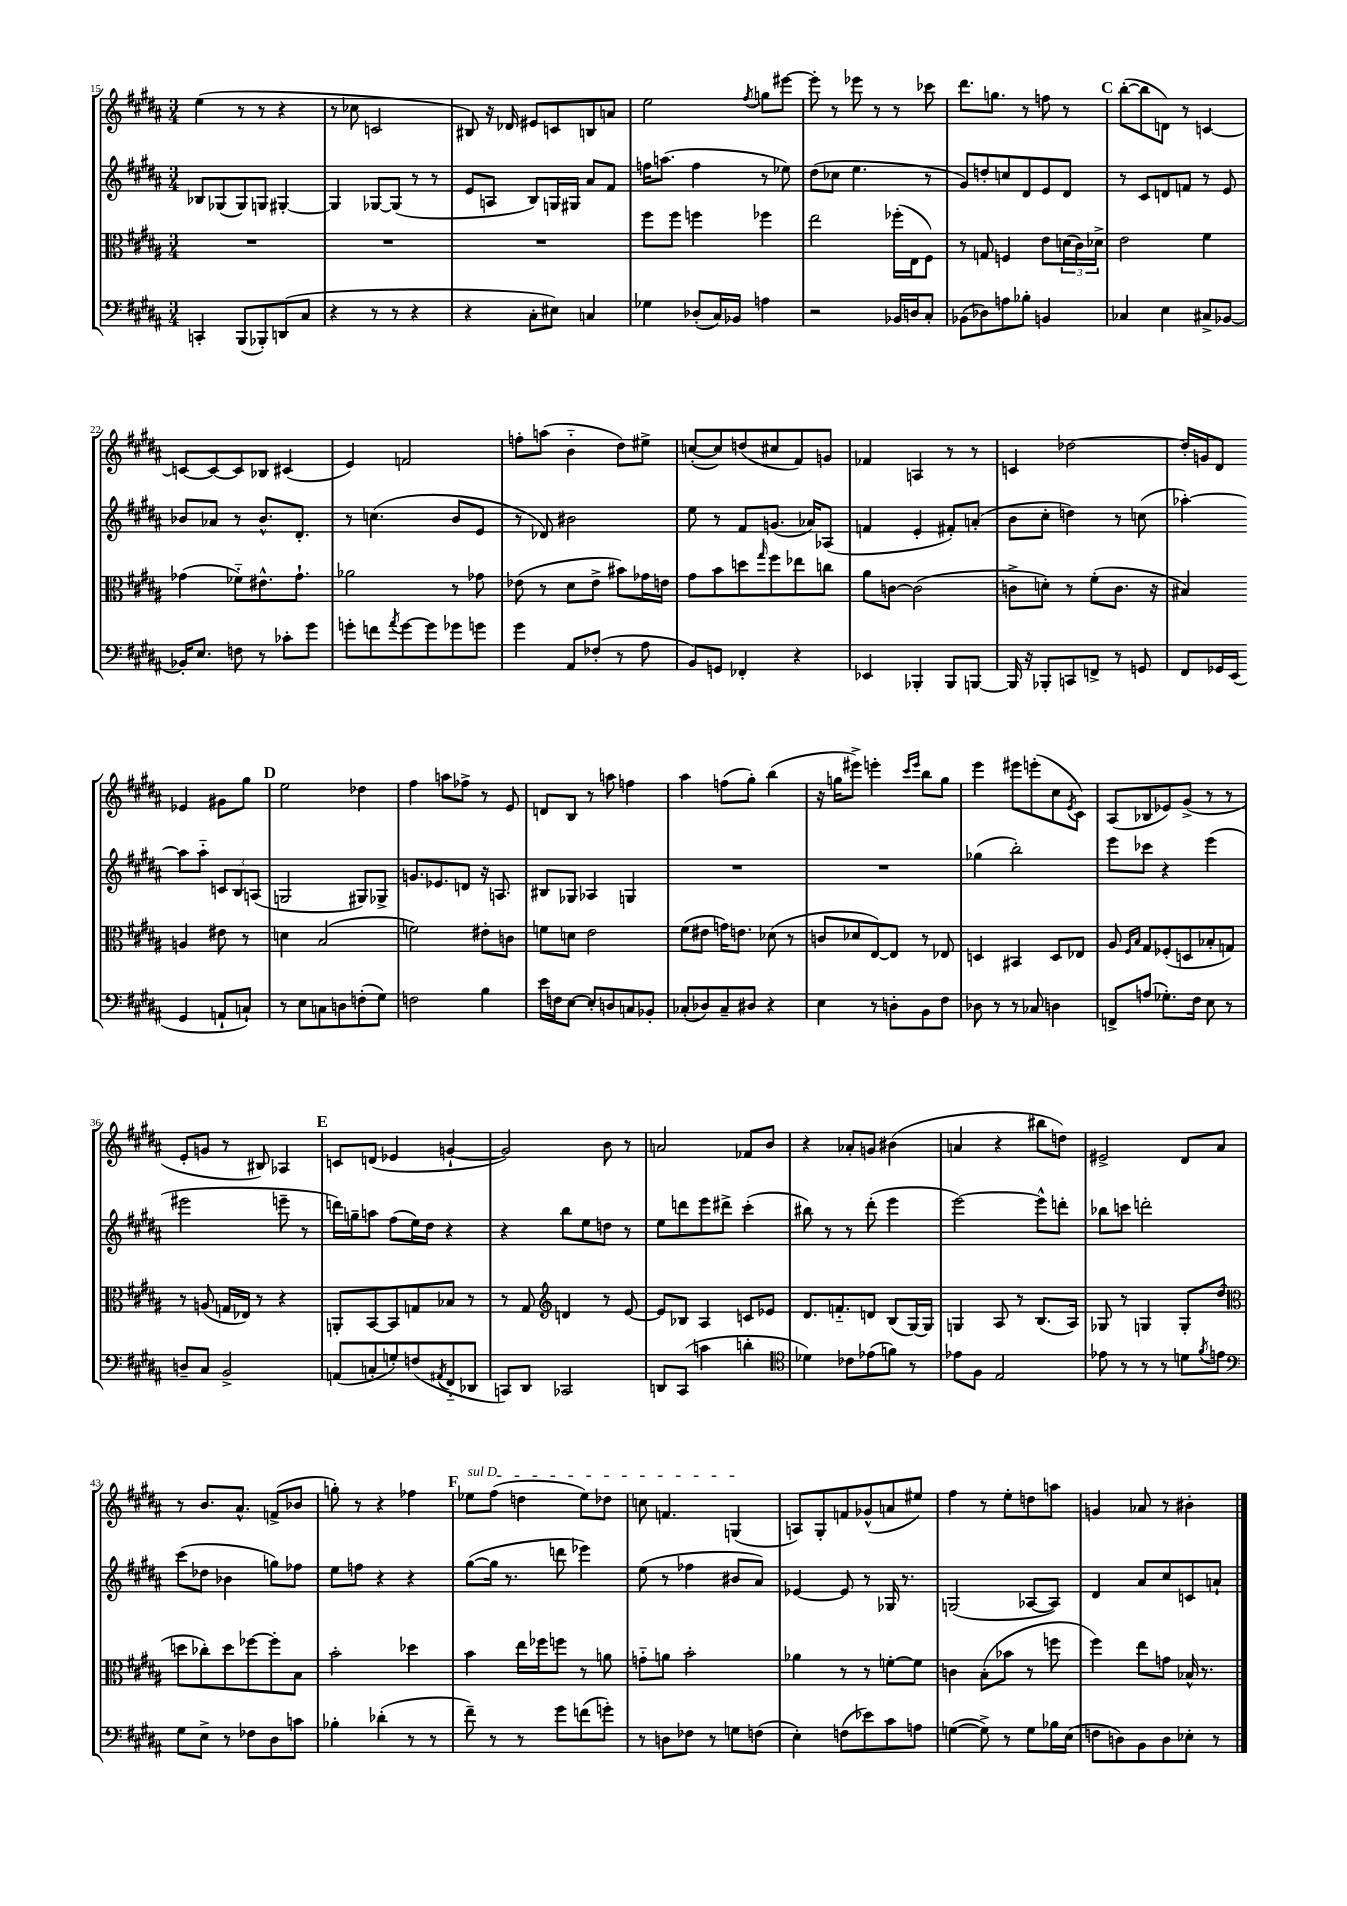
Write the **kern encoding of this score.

**kern	**kern	**kern	**kern
*staff4	*staff3	*staff2	*staff1
*clefF4	*clefC3	*clefG2	*clefG2
*k[f#c#g#d#a#]	*k[f#c#g#d#a#]	*k[f#c#g#d#a#]	*k[f#c#g#d#a#]
*M3/4	*M3/4	*M3/4	*M3/4
4CC'	2.r	8B-	(4ee
.	.	(8G-	.
(8BBB	.	8G-)	8r
8BBB-')	.	8G	8r
(8DD	.	[4G#'	4r
8C#	.	.	.
=	=	=	=
4r	2.r	4G#]	8r
.	.	.	8cc-
8r	.	[8G-	2c
8r	.	(8G-]	.
4r	.	8r	.
.	.	8r	.
=	=	=	=
4r	2.r	8e	8B#)
.	.	8A	16r
.	.	.	16d-
8C#'	.	8B)	8e#
8E#)	.	16G	8c
.	.	16G#	.
4C	.	8a#	8B
.	.	8f#	8a
=	=	=	=
4G-	8ff#	16ff	2ee
.	.	(8.aa	.
.	8ff#	.	.
(8D-'	4ff	4ff	.
16C#)	.	.	.
16BB-	.	.	.
.	.	.	8qff#
4A	4ff-	8r	8gg
.	.	8ee-)	[8eee#
=	=	=	=
2r	2ee	(8dd#	8eee#']
.	.	8cc-	8r
.	.	4.ee	8eee-
.	.	.	8r
16BB-	(16ff-'	.	8r
16D	16E	.	.
8C#'	8F#)	8r	8ccc-
=	=	=	=
(8BB-	8r	8g#)	8.ddd#
8D-)	8G	8dd'	.
.	.	.	8.gg
8A	4F	8cc	.
8B-'	.	8d#	8r
4BB	8e	8e	8ff
.	(24d	8d#	8r
.	24c#)	.	.
.	24d-^	.	.
=	=	=	=
4C-	2e	8r	([8bb'
.	.	8c#	8bb]
4E	.	8d	8d)
.	.	8f	8r
8C#^	4f#	8r	[4c
[8BB-	.	8e	.
=	=	=	=
16BB-']	(4g-	8b-	8c_
8.E	.	.	.
.	.	8a-	8c_
8F	8f-'~)	8r	8c]
8r	8.e#^^	8.b-^^	8B-
8c-'	.	.	(4c#
.	8.g-`	8.d#'	.
8g#	.	.	.
=	=	=	=
8g'	2a-	8r	4e)
8f	.	(4.cc	.
8qa#	.	.	.
[8g	.	.	2f
8g]	.	.	.
8g-	8r	8b	.
8g	8g-	8e	.
=	=	=	=
4g#	(8e-	8r	8ff'
.	8r	8d-)	(8aa
8AA#	8d#	2b#	4b'~
(8F-'	8e-^	.	.
8r	8b#)	.	8dd#)
8A#	16g-	.	8ee#^
.	16e	.	.
=	=	=	=
8BB)	8g#	8ee	([8cc'
8GG	8b	8r	8cc])
4FF-'	8dd	8f#	(8dd
.	16qqgg#	.	.
.	8ff#	(8.g	8cc#
4r	8ee-	.	8f#)
.	.	16a-)	.
.	8cc	(8A-	8g
=	=	=	=
4EE-	8a#	4f	4f-
.	[8c	.	.
4BBB-'	(2c]	4e'	4A
8BBB-	.	8f#')	8r
[8BBB	.	(8a'	8r
=	=	=	=
16BBB]	8c^	8b	4c
16r	.	.	.
8BBB-'	8d')	8cc#'	.
8CC	8r	4dd)	[2dd-
8FF^	(8f#'	.	.
8r	8.c	8r	.
8GG	.	(8cc	.
.	16r	.	.
=	=	=	=
8FF#	4B#)	[4aa-')	16dd-']
.	.	.	16g
16GG-	.	.	8d#
(16EE	.	.	.
4GG-	4A	8aa-]	4e-
.	.	8aa-'~	.
8AA`	8e#	12c	8g#
.	.	12B	.
8C`)	8r	.	8gg#
.	.	(12A	.
=	=	=	=
8r	4d	2G	2ee
8E	.	.	.
8C	(2B	.	.
8D	.	.	.
(8F'	.	8G#)	4dd-
8G#)	.	8G-^	.
=	=	=	=
2F	2f)	8.g	4ff#
.	.	8.e-	.
.	.	.	8aa
.	.	8d	8ff-^
4B	8e#'	16r	8r
.	.	8.A	.
.	8c	.	8e
=	=	=	=
16e	8f	8B#	8d
16F	.	.	.
[8E	8d	8G-	8B
8E']	2e	4A-	8r
8D	.	.	8aa
8C	.	4G	4ff
8BB-'	.	.	.
=	=	=	=
(8C-'	(8f#	2.r	4aa#
8D-)	8e#	.	.
8C-~	16g)	.	(8ff
.	8.e	.	.
8D#	.	.	8gg#')
4r	(8d-	.	(4bb
.	8r	.	.
=	=	=	=
4E	8c	2.r	16r
.	.	.	16gg
.	8d-	.	8eee#^)
8r	[8E)	.	4eee'
8D'	8E]	.	.
.	.	.	16qqccc#
.	.	.	16qqeee
8BB	8r	.	8bb
8F#	8E-	.	8gg
=	=	=	=
8D-	4D	(4gg-	4eee
8r	.	.	.
8r	4BB#	2bb')	8eee#
8C-	.	.	(8eee'
4D	8D	.	8cc#
.	.	.	8qe
.	8E-	.	8c#)
=	=	=	=
8FF^	8A#	8eee	(8A#
.	16qqF#	.	.
.	16qqB	.	.
(8A	8G#	8ccc-	8B-
8.G-')	(8F-'	4r	8e-)
.	8D	.	(8g#^
16F#	.	.	.
8E	8B-'	(4eee	8r
8r	8G)	.	8r
=	=	=	=
8D~	8r	2eee#	8e'
8C#	(8A	.	8g
2BB^	16G	.	8r
.	16E-)	.	.
.	8r	.	8B#)
.	4r	8eee~	4A-
.	.	8r	.
=	=	=	=
(8AA	8AA'	16ddd)	8c
.	.	16gg~	.
8C'	[8BB	8aa	(8d
8G')	8BB]	(8ff#	4e-
(8F	8G	16ee)	.
.	.	16dd#	.
8qAA#	.	.	.
8FF#'~	8B-	4r	[4g`
8DD-	8r	.	.
=	=	=	=
8CC)	8r	4r	2g])
8DD#	8G#	.	.
*	*clefG2	*	*
2CC-	4d	8bb	.
.	.	8ee	.
.	8r	8dd	8b
.	[8e	8r	8r
=	=	=	=
8DD	8e]	8ee	2a
(8CC#	8B-	8ddd	.
4c	4A#	8eee	.
.	.	8ddd#^	.
4d'	8c	(4ccc#'	8f-
.	8e-	.	8b
=	=	=	=
*clefC4	*	*	*
4d-)	8.d#	8bb#)	4r
.	.	8r	.
.	8.f'~	.	.
8c-	.	8r	8a-'
(8e-	8d	(8ddd#'	8g
8f)	(8B	4eee	(4b#
8r	[16G#)	.	.
.	16G#]	.	.
=	=	=	=
8e-	4G	[2eee)	4a
8F#	.	.	.
2E	8A#	.	4r
.	8r	.	.
.	(8.B	8eee^^]	8bb#
.	.	8ddd'	8dd)
.	16A#)	.	.
=	=	=	=
8e-	8G-	8bb-	2e#^
8r	8r	8ccc	.
8r	4G	2ddd'	.
8r	.	.	.
8d	8G'	.	8d#
8qf#	.	.	.
8e	(8dd#	.	8a#
=	=	=	=
*clefF4	*clefC3	*	*
8G#	8dd	(8ccc#	8r
8E^	8cc-')	8dd-	8.b
8r	8dd	4b-	.
.	.	.	8.a#^^
8F-	[8ff-	.	.
8D#	8ff-']	8gg)	(8f^
8c	8B	8ff-	8b-
=	=	=	=
4B-'	2b'	8ee	8gg')
.	.	8ff	8r
(4d-'	.	4r	4r
8r	4dd-	4r	4ff-
8r	.	.	.
=	=	=	=
8f#~)	4b	([8gg#	8ee-
8r	.	16gg#]	(8ff#
.	.	8.r	.
8r	16ee	.	4dd
.	16ff-	.	.
8g#	8ff	8ddd	.
(8f	8r	4eee-)	8ee-)
8g')	8a	.	8dd-
=	=	=	=
8r	8g'~	(8ee	8cc
8D	8a	8r	4.f
8F-	2b'	4ff-	.
8r	.	.	.
8G	.	8b#	(4G
(8F	.	8a#)	.
=	=	=	=
4E')	4a-	[4e-	8A)
.	.	.	8G#'
(8F	8r	8e-]	8f
8e-)	8r	8r	(8g-^^
8c#	[8f'	16G-	8a
.	.	8.r	.
8A	8f]	.	8ee#)
=	=	=	=
([4G	4c	(2G	4ff#
8G^])	(8B'	.	8r
8r	8b-	.	8ee'
8G	8r	[8A-	8dd
16B-	8ff	8A-])	8aa
(16E	.	.	.
=	=	=	=
8F	4ff#)	4d#	4g
8D)	.	.	.
8BB	8ee	8a#	8a-
8D	8g	8cc#	8r
8E-'	16B-^^	8c	4b#'
.	8.r	.	.
8r	.	8a`	.
==	==	==	==
*-	*-	*-	*-
